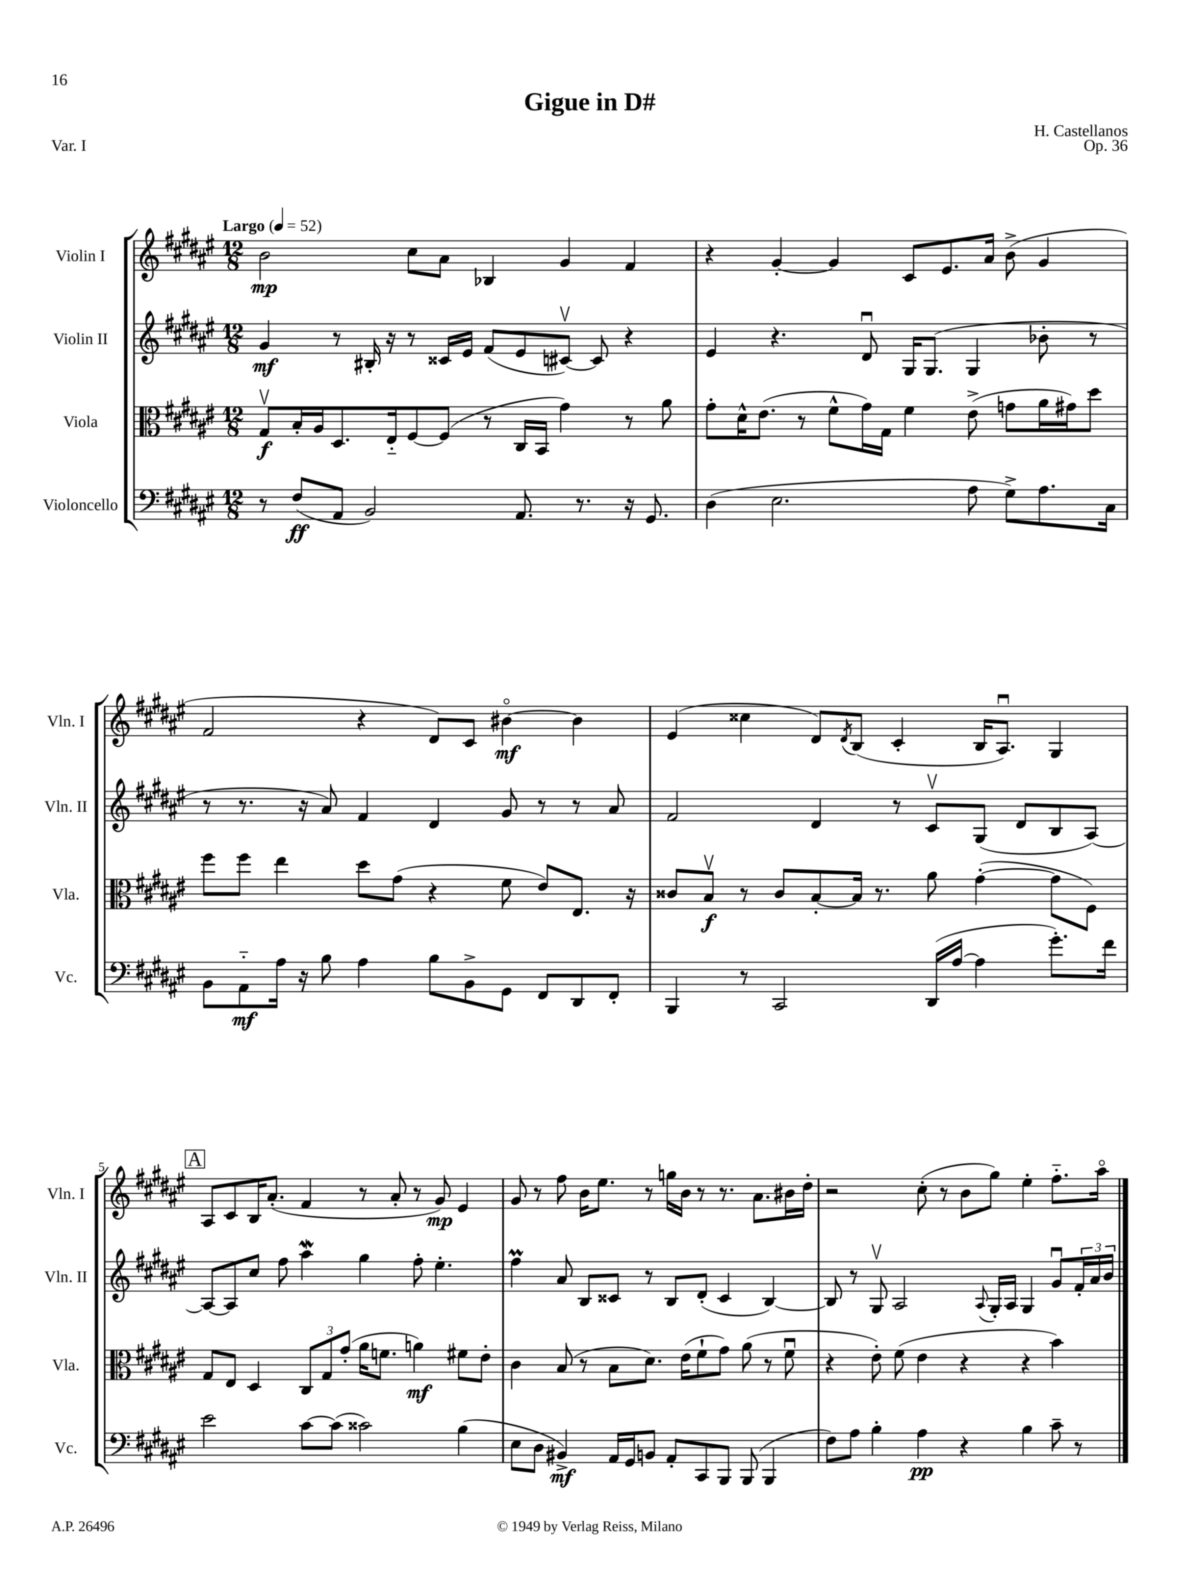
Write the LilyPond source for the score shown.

\header { title = "Gigue in D#" composer = "H. Castellanos" opus = "Op. 36" piece = "Var. I" }
<<
\new StaffGroup <<
\new Staff = "s0" \with { instrumentName = "Violin I" shortInstrumentName = "Vln. I" } {
    \clef treble \key fis \major \numericTimeSignature \time 12/8 \tempo "Largo" 4 = 52
    b'2\mp cis''8 ais'8 bes4 gis'4 fis'4 |
    r4 gis'4~-. gis'4 cis'8 eis'8. ais'16 b'8->( gis'4 |
    fis'2 r4 dis'8) cis'8 bis'4~\flageolet\mf bis'4 |
    eis'4( cisis''4 dis'8) \acciaccatura { dis'8 } b8( cis'4-. b16 ais8.\downbow) gis4 |
    \mark \markup { \box "A" } ais8 cis'8 b16 ais'8.-.( fis'4 r8 ais'8-. r8 gis'8\mp) eis'4 |
    gis'8 r8 fis''8 b'16 eis''8. r8 g''16 b'16 r8 r8. ais'8. bis'16 dis''16-. |
    r2 cis''8-.( r8 b'8 gis''8) eis''4-. fis''8.-_ ais''16\flageolet \bar "|." |
}
\new Staff = "s1" \with { instrumentName = "Violin II" shortInstrumentName = "Vln. II" } {
    \clef treble \key fis \major \numericTimeSignature \time 12/8
    gis'4\mf r8 bis16-. r16 r8 cisis'16 eis'16 fis'8( eis'8 cis'8~\upbow) cis'8 r4 |
    eis'4 r4. dis'8\downbow gis16 gis8.( gis4 bes'8-. r8 |
    r8 r8. r16 ais'8) fis'4 dis'4 gis'8 r8 r8 ais'8 |
    fis'2 dis'4 r8 cis'8\upbow gis8( dis'8 b8 ais8~) |
    \mark \markup { \box "A" } ais8~ ais8 cis''8 fis''8 ais''4\mordent gis''4 fis''8-. eis''4.-. |
    fis''4\prall ais'8 b8 cisis'8 r8 b8 dis'8-.( cisis'4 b4~) |
    b8 r8 gis8\upbow ais2 \appoggiatura { ais8 } gis16-. ais16 gis4 gis'8\downbow \tuplet 3/2 { fis'16-. ais'16 b'16 } \bar "|." |
}
\new Staff = "s2" \with { instrumentName = "Viola" shortInstrumentName = "Vla." } {
    \clef alto \key fis \major \numericTimeSignature \time 12/8
    gis8\upbow\f b16-. ais16 dis8. eis16-_ fis8~ fis8( r8 cis16 b,16 gis'4) r8 ais'8 |
    gis'8-. dis'16-^ eis'8.( r8 fis'8-^ gis'16) gis16 fis'4 eis'8->( g'8 ais'16 gis'16) dis''8 |
    fis''8 fis''8 eis''4 dis''8 gis'8( r4 fis'8 eis'8) eis8. r16 |
    cisis'8 b8\upbow\f r8 cisis'8 b8~-. b16 r8. ais'8 gis'4~-.( gis'8 fis8) |
    \mark \markup { \box "A" } gis8 eis8 dis4 \tuplet 3/2 { cis8 gis8 gis'8-.( } ais'16 f'8. a'4\mf) fis'8 eis'8-. |
    cis'4 b8( r8 b8 dis'8.) eis'16( fis'8-! gis'8) ais'8( r8 fis'8\downbow |
    r4 eis'8-.) fis'8( eis'4 r4 r4 b'4) \bar "|." |
}
\new Staff = "s3" \with { instrumentName = "Violoncello" shortInstrumentName = "Vc." } {
    \clef bass \key fis \major \numericTimeSignature \time 12/8
    r8 fis8\ff( ais,8 b,2) ais,8. r8. r16 gis,8. |
    dis4( eis2. ais8 gis8->) ais8. cis16 |
    b,8 ais,8-_\mf ais16 r16 b8 ais4 b8 b,8-> gis,8 fis,8 dis,8 fis,8-. |
    b,,4 r8 cis,2 dis,16( ais16~ ais4 gis'8.-.) fis'16 |
    \mark \markup { \box "A" } eis'2 cis'8~ cis'8( cisis'2) b4( |
    eis8 dis8 bis,4->\mf) ais,16 gis,16 b,8 ais,8-. cis,8 b,,8 b,,8( b,,4 |
    fis8) ais8 b4-. ais4\pp r4 b4 cis'8-- r8 \bar "|." |
}
>>
>>
\layout { \context { \Score \override BarNumber.break-visibility = ##(#f #t #t) barNumberVisibility = #(every-nth-bar-number-visible 5) } }
